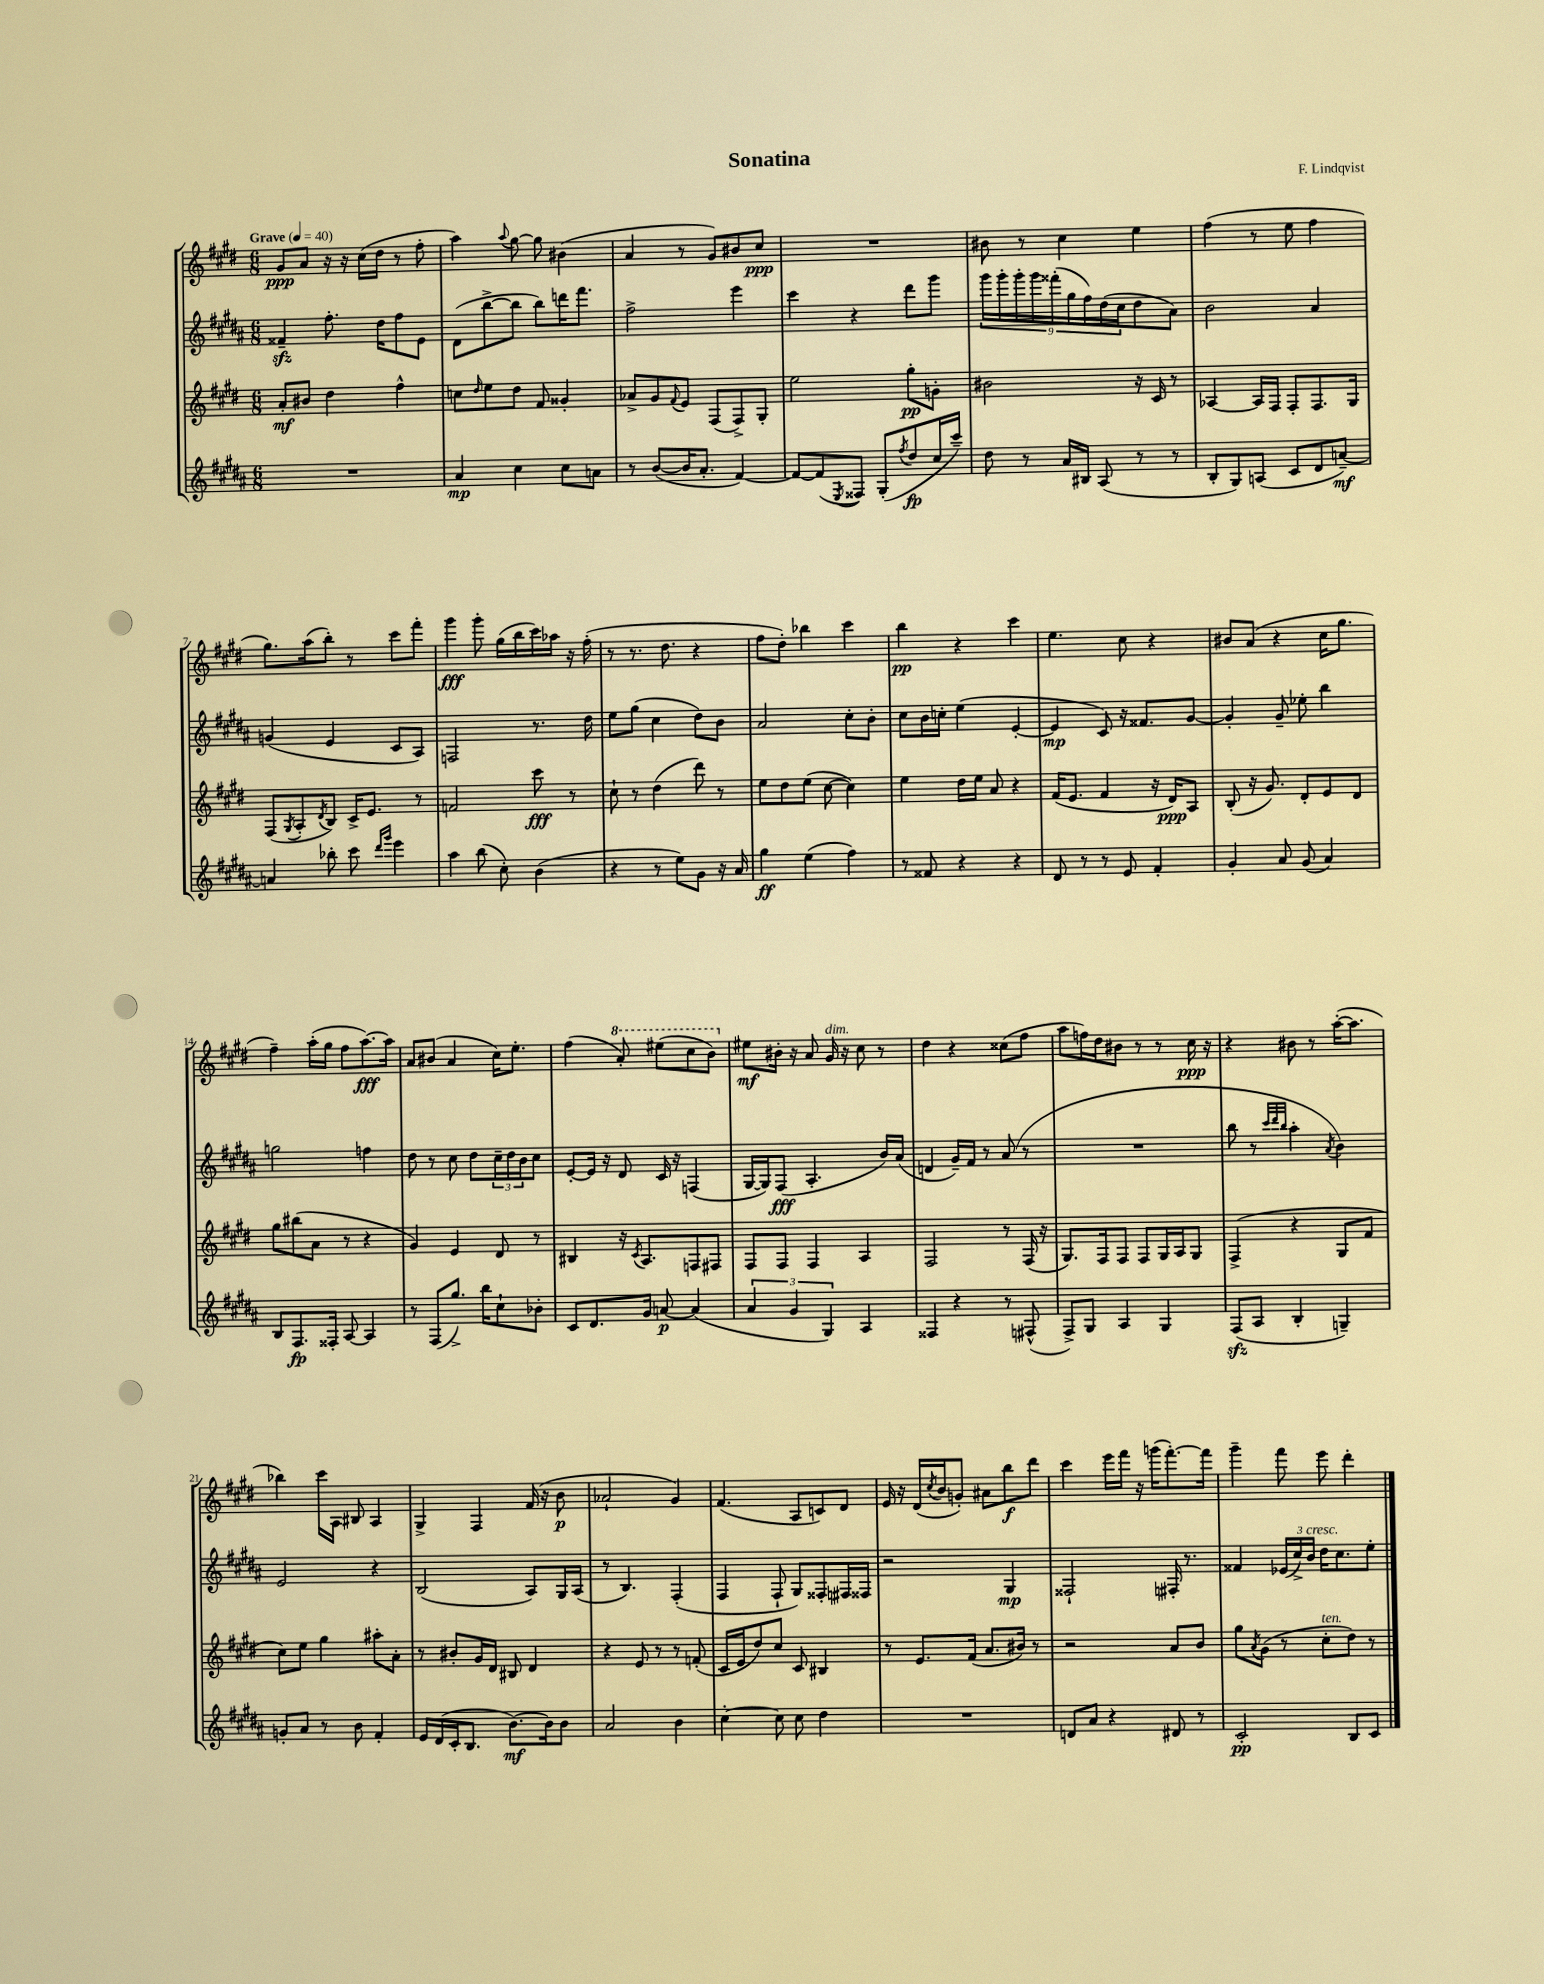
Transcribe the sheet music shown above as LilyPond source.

\header { title = "Sonatina" composer = "F. Lindqvist" }
<<
\new StaffGroup <<
\new Staff = "s0" {
    \clef treble \key e \major \numericTimeSignature \time 6/8 \tempo "Grave" 4 = 40
    gis'8\ppp a'8 r16 r16 cis''16( dis''16 r8 fis''8-. |
    a''4) \appoggiatura { a''8 } gis''8~ gis''8 bis'4( |
    a'4 r8 gis'8) bis'8 cis''8\ppp |
    R2. |
    bis'8 r8 cis''4 e''4 |
    fis''4( r8 e''8 fis''4 |
    gis''8.) a''16( b''8-.) r8 cis'''8 fis'''8-. |
    gis'''4\fff gis'''8-. gis''16( b''16 cis'''16) aes''16 r16 fis''16-.( |
    r8 r8. dis''8. r4 |
    fis''8 dis''8-.) bes''4 cis'''4 |
    b''4\pp r4 cis'''4 |
    e''4. cis''8 r4 |
    bis'8 a'8( r4 cis''16 gis''8. |
    fis''4--) a''16-.( gis''16 fis''8 a''8.~\fff) a''16 |
    a'8 bis'8( a'4 cis''16) e''8.-. |
    fis''4( \ottava #1 a''8-.) eis'''8( cis'''8 b''8) \ottava #0 |
    eis''8\mf bis'16-. r16 a'8 gis'16^\markup { \italic "dim." } r16 cis''8 r8 |
    dis''4 r4 cisis''8( fis''8 |
    a''8 f''16) dis''16 bis'8 r8 r8 cis''16\ppp r16 |
    r4 bis'8 r8 a''16~-.( a''8. |
    bes''4) cis'''16 a16 bis8 a4 |
    gis4-> fis4 fis'16( r16 b'8\p |
    aes'2-! gis'4) |
    fis'4.( a8 c'8) dis'8 |
    e'16 r16 dis'16( \acciaccatura { cis''8 } b'16 g'8-.) ais'8 b''8\f dis'''8 |
    cis'''4 e'''16 fis'''16 r16 g'''16( fis'''8.~-.) fis'''16 |
    gis'''4-- fis'''8 e'''8 dis'''4-. \bar "|." |
}
\new Staff = "s1" {
    \clef treble \key b \major \numericTimeSignature \time 6/8
    fisis'4--\sfz fis''8.-. dis''16 fis''8 e'8 |
    dis'8( b''8~-> b''8 b''8) d'''16 fis'''8. |
    fis''2-> e'''4 |
    cis'''4 r4 dis'''8 gis'''8 |
    \tuplet 9/8 { gis'''16 gis'''16-. gis'''16-. gis'''16 fisis'''16-.( gis''16 fis''16) dis''16( cis''16 } dis''8 ais'8) |
    b'2 ais'4 |
    g'4( e'4 cis'8 ais8) |
    f2 r8. dis''16 |
    e''8 gis''8( cis''4 dis''8) b'8 |
    ais'2 cis''8-. b'8-. |
    cis''8 b'16 c''16-. e''4( e'4~-. |
    e'4\mp cis'8) r16 fisis'8. gis'8~ |
    gis'4-. gis'8-- ees''8-. b''4 |
    g''2 f''4 |
    dis''8 r8 cis''8 dis''8 \tuplet 3/2 { cis''16-- dis''16 b'16 } cis''8 |
    e'8~-. e'16 r16 dis'8 cis'16 r16 f4( |
    gis16~ gis16) fis8\fff( ais4.-. b'16) ais'16( |
    d'4 gis'16--) fis'16 r8 ais'8( r8 |
    R2. |
    b''8 r8 \grace { cis'''32 dis'''32 b''32 } ais''4-. \acciaccatura { ais'8 } b'4) |
    e'2 r4 |
    b2( ais8) gis16 ais16( |
    r8 b4.) fis4-.( |
    fis4 fis8-! gis8) fisis8-. fis16 fisis16 |
    r2 gis4\mp |
    fisis2-! fis16-. r8. |
    fisis'4 \tuplet 3/2 { ees'16( cis''16->) b'16^\markup { \italic "cresc." } } dis''16 cis''8. e''8-. \bar "|." |
}
\new Staff = "s2" {
    \clef treble \key e \major \numericTimeSignature \time 6/8
    a'8-.\mf bis'8 dis''4 fis''4-^ |
    c''8 \grace { dis''16 } e''8 dis''8 fis'8 gisis'4-. |
    aes'8-> gis'8 \appoggiatura { fis'8 } e'8 fis8( fis8->) gis8-. |
    e''2 gis''8-.\pp g'8-. |
    bis'2 r16 cis'16 r8 |
    aes4~ aes16 fis16 fis8-. fis8. gis16 |
    fis8( \acciaccatura { gis8 } a8-. \acciaccatura { dis'8 } b8) cis'16-> e'8. r8 |
    f'2 cis'''8\fff r8 |
    cis''8-! r8 dis''4( dis'''8) r8 |
    e''8 dis''8 e''8( cis''8~ cis''4) |
    e''4 dis''16 e''16 a'8 r4 |
    fis'16( e'8. fis'4 r16 dis'16\ppp) a8 |
    b8-.( r16 gis'8.) dis'8-. e'8 dis'8 |
    gis''8 bis''8( a'8 r8 r4 |
    gis'4) e'4 dis'8 r8 |
    bis4 r16 \acciaccatura { cis'8 } a8. f8 fis8 |
    fis8 fis8 fis4 a4 |
    fis2 r8 fis16( r16 |
    gis8.) fis16 fis8 fis8 gis16 a16 gis8 |
    fis4->( r4 gis8 fis'8 |
    cis''8) e''8 gis''4 ais''8-. a'8-. |
    r8 bis'8-. gis'16 dis'16 bis8 dis'4 |
    r4 e'8 r8 r8 f'8-.( |
    cis'16 e'16 dis''8) cis''8 cis'8 bis4 |
    r8 e'8. fis'16( a'8. bis'16) r8 |
    r2 a'8 b'8 |
    gis''8 \acciaccatura { a'8 } gis'8( r8 cis''8-.^\markup { \italic "ten." } dis''8) r8 \bar "|." |
}
\new Staff = "s3" {
    \clef treble \key b \major \numericTimeSignature \time 6/8
    R2. |
    ais'4\mp cis''4 cis''8 a'8 |
    r8 b'8~( b'16 ais'8.-. fis'4~) |
    fis'8~ fis'8( \acciaccatura { e8 } fisis8) gis8-.( \acciaccatura { fis''8 } dis''8\fp cis''16 cis'''16--) |
    dis''8 r8 ais'16 bis16 ais8( r8 r8 |
    b8-. gis8) a8( cis'8 dis'8 a'8~--\mf) |
    a'4 bes''8-. cis'''8 \grace { dis'''16 gis'''16 } e'''4 |
    ais''4 b''8( cis''8-.) b'4( |
    r4 r8 e''8) gis'8 r16 ais'16 |
    gis''4\ff e''4( fis''4) |
    r8 fisis'8 r4 r4 |
    dis'8 r8 r8 e'8 fis'4-. |
    gis'4-. ais'8 gis'8( ais'4) |
    b8 fis8.\fp fisis16-. ais8~ ais4 |
    r8 fis8( gis''8.->) b''16 cis''8-! bes'8-. |
    cis'8 dis'8. gis'16 a'8~\p a'4( |
    \tuplet 3/2 { ais'4 gis'4 gis4) } ais4 |
    fisis4 r4 r8 fis8-^( |
    fis8->) gis8 ais4 gis4 |
    fis8\sfz( ais8 b4-. g4--) |
    g'8-. ais'8 r8 b'8 fis'4-. |
    e'16 dis'16( cis'16-. b8. b'8.~\mf) b'16 b'8 |
    ais'2 b'4 |
    cis''4~-. cis''8 cis''8 dis''4 |
    R2. |
    d'8 ais'8 r4 dis'8 r8 |
    cis'2-.\pp b8 cis'8 \bar "|." |
}
>>
>>
